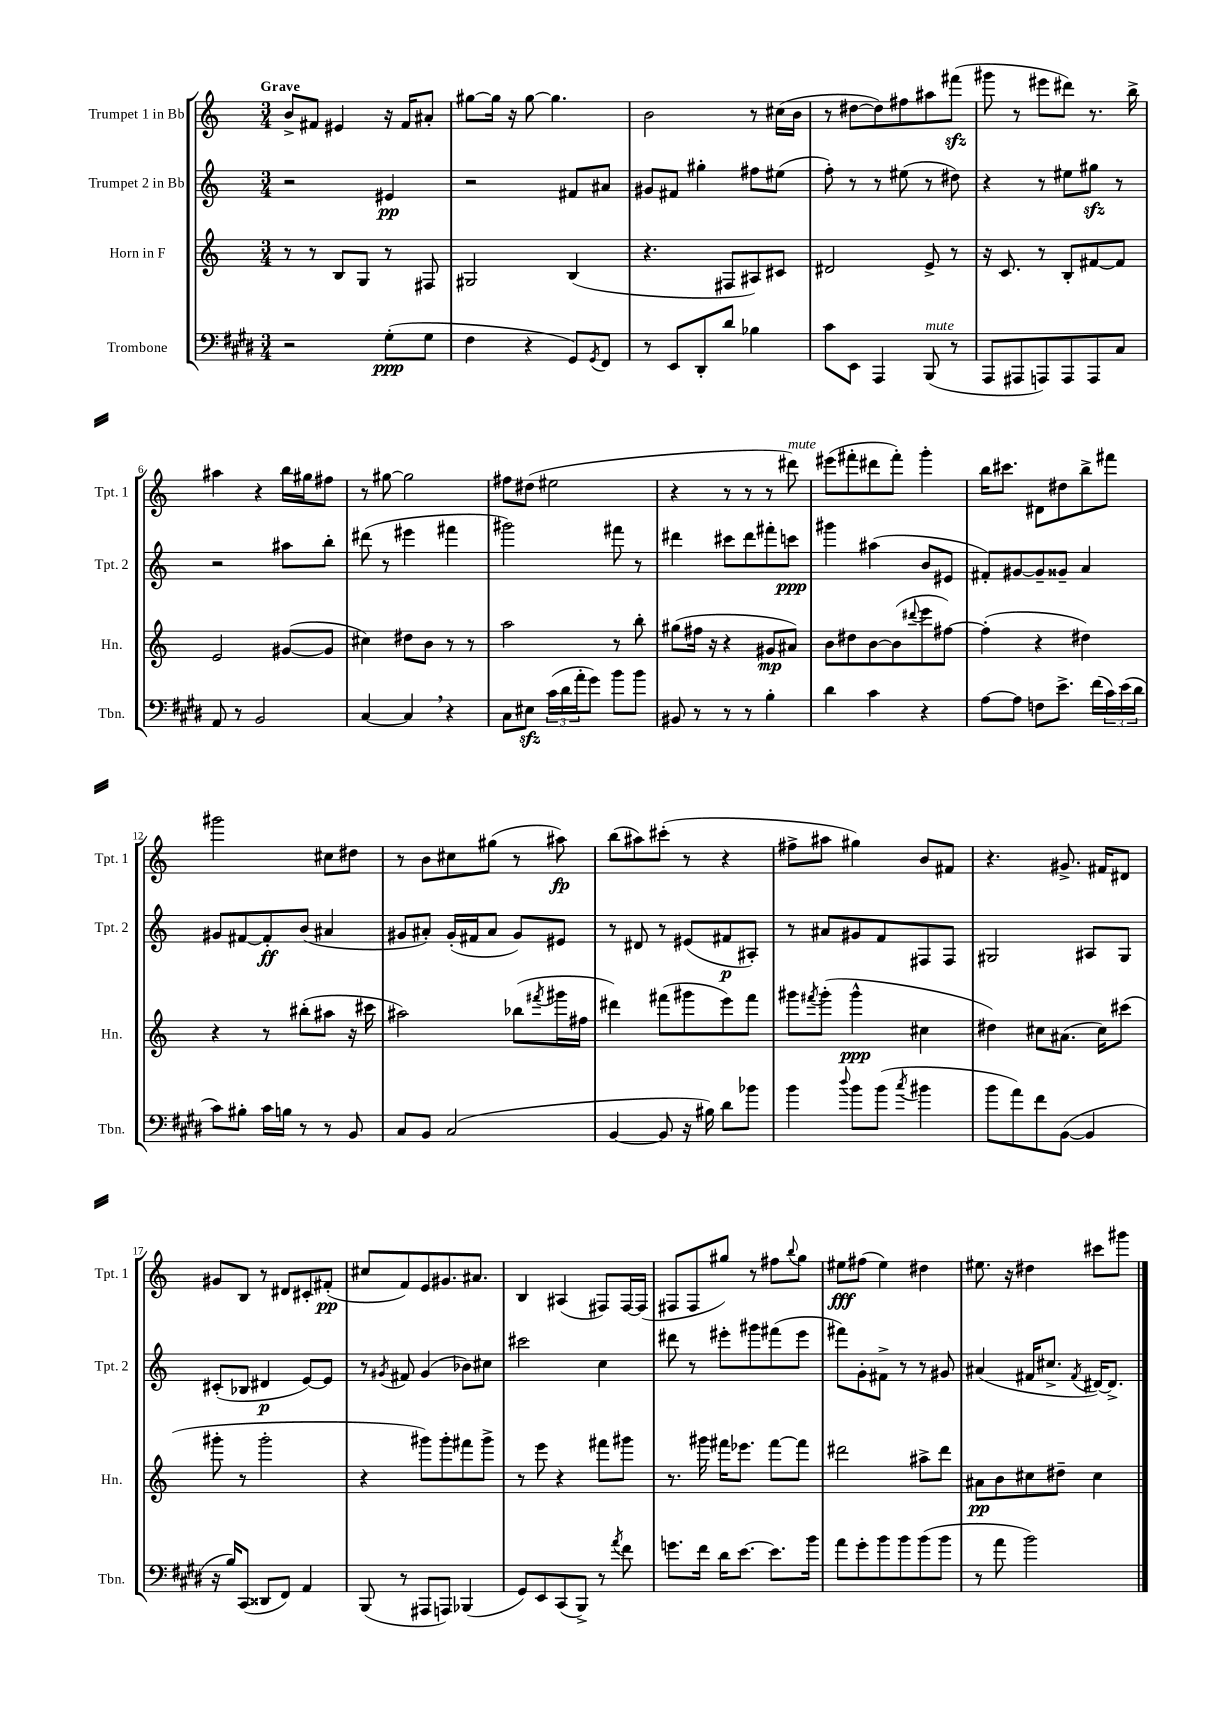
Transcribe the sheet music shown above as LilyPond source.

<<
\new StaffGroup <<
\new Staff = "s0" \with { instrumentName = "Trumpet 1 in Bb" shortInstrumentName = "Tpt. 1" } {
    \clef treble \key c \major \numericTimeSignature \time 3/4 \tempo "Grave"
    b'8-> fis'8 eis'4 r16 fis'16 ais'8-. |
    gis''8~ gis''16 r16 gis''8~ gis''4. |
    b'2 r8 cis''16( b'16 |
    r8 dis''8~ dis''8) fis''8 ais''8 fis'''8\sfz( |
    gis'''8 r8 eis'''8 dis'''8) r8. b''16-> |
    ais''4 r4 b''16 gis''16 fis''8 |
    r8 gis''8~ gis''2 |
    fis''8 dis''8( eis''2 |
    r4 r8 r8 r8 dis'''8^\markup { \italic "mute" }) |
    eis'''8( fis'''8-. dis'''8 fis'''8-.) g'''4-. |
    b''16 cis'''8. dis'8 dis''8 b''8-> fis'''8 |
    gis'''2 cis''8 dis''8 |
    r8 b'8 cis''8 gis''8( r8 ais''8\fp) |
    b''8( ais''8) cis'''8-.( r8 r4 |
    fis''8-> ais''8 gis''4) b'8 fis'8 |
    r4. gis'8.-> fis'16 dis'8 |
    gis'8 b8 r8 dis'8 cis'8-. fis'8-.\pp( |
    cis''8 f'8) e'8 gis'8. ais'8. |
    b4 ais4( fis8) fis16~ fis16( |
    fis8 fis8 gis''8) r8 fis''8 \appoggiatura { b''8 } gis''8 |
    eis''8\fff fis''8( eis''4) dis''4 |
    eis''8. r16 dis''4 cis'''8 gis'''8 \bar "|." |
}
\new Staff = "s1" \with { instrumentName = "Trumpet 2 in Bb" shortInstrumentName = "Tpt. 2" } {
    \clef treble \key c \major \numericTimeSignature \time 3/4
    r2 eis'4\pp |
    r2 fis'8 ais'8 |
    gis'8 fis'8 gis''4-. fis''8 eis''8( |
    f''8-.) r8 r8 eis''8( r8 dis''8) |
    r4 r8 eis''8 gis''8\sfz r8 |
    r2 ais''8 b''8-. |
    dis'''8( r8 eis'''4 fis'''4 |
    gis'''2) fis'''8 r8 |
    dis'''4 cis'''8 dis'''8 fis'''8-. c'''8\ppp |
    gis'''4 ais''4( b'8 eis'8 |
    fis'8-.) gis'8~ gis'8-- gisis'8-- a'4 |
    gis'8 fis'8~ fis'8-.\ff b'8( ais'4 |
    gis'8 ais'8-.) gis'16-.( fis'16 ais'8 gis'8) eis'8 |
    r8 dis'8 r8 eis'8( fis'8\p ais8-.) |
    r8 ais'8 gis'8 f'8 fis8 fis8 |
    gis2 ais8 gis8 |
    cis'8-.( bes8 dis'4\p e'8~) e'8 |
    r8 \acciaccatura { gis'8 } fis'8 gis'4( bes'8) cis''8 |
    cis'''2 c''4 |
    dis'''8 r8 eis'''8-. gis'''8 fis'''8( eis'''8 |
    fis'''8) g'8-. fis'8-> r8 r8 gis'8 |
    ais'4( fis'16 cis''8.-> \acciaccatura { fis'8 } dis'16~) dis'8.-> \bar "|." |
}
\new Staff = "s2" \with { instrumentName = "Horn in F" shortInstrumentName = "Hn." } {
    \clef treble \key c \major \numericTimeSignature \time 3/4
    r8 r8 b8 g8 r8 fis8 |
    gis2 b4( |
    r4. fis8 ais8) cis'8 |
    dis'2 e'8-> r8 |
    r16 c'8. r8 b8-. fis'8~ fis'8 |
    e'2 gis'8~( gis'8 |
    cis''4) dis''8 b'8 r8 r8 |
    a''2 r8 b''8-. |
    gis''8( fis''16 r16 r4 gis'8\mp ais'8) |
    b'8 dis''8 b'8~ b'8( \appoggiatura { dis'''8 } e'''8 fis''8~) |
    fis''4-.( r4 dis''4) |
    r4 r8 bis''8-.( ais''8 r16 cis'''16 |
    ais''2) bes''8( \acciaccatura { fis'''8 } gis'''16 fis''16 |
    dis'''4) fis'''8( gis'''8 e'''8) fis'''8 |
    gis'''8 \acciaccatura { fis'''8 } gis'''8-.( gis'''4-^\ppp cis''4 |
    dis''4) cis''8 ais'8.( cis''16) cis'''8( |
    gis'''8-. r8 gis'''2-. |
    r4 gis'''8) gis'''8-. fis'''8 gis'''8-> |
    r8 e'''8 r4 fis'''8 gis'''8 |
    r8. gis'''16 fis'''16 ees'''8. fis'''8~ fis'''8 |
    dis'''2 ais''8-> dis'''8 |
    ais'8\pp b'8 cis''8 dis''8-- cis''4 \bar "|." |
}
\new Staff = "s3" \with { instrumentName = "Trombone" shortInstrumentName = "Tbn." } {
    \clef bass \key e \major \numericTimeSignature \time 3/4
    r2 gis8-.\ppp( gis8 |
    fis4 r4 gis,8) \acciaccatura { gis,8 } fis,8 |
    r8 e,8 dis,8-. dis'8 bes4 |
    cis'8 e,8 a,,4 b,,8^\markup { \italic "mute" }( r8 |
    a,,8 ais,,8 a,,8) a,,8 a,,8 cis8 |
    a,8 r8 b,2 |
    cis4~ cis4 \breathe r4 |
    cis8 eis8\sfz \tuplet 3/2 { cis'16( dis'16 a'16-. } gis'8) b'8 b'8 |
    bis,8 r8 r8 r8 b4-. |
    dis'4 cis'4 r4 |
    a8~ a8 f8 e'8.-> fis'16( \tuplet 3/2 { cis'16) e'16( dis'16 } |
    cis'8) bis8-. cis'16 b16 r8 r8 b,8 |
    cis8 b,8 cis2( |
    b,4~ b,8 r16 bis16) dis'8 bes'8 |
    b'4 \appoggiatura { dis''8 } b'8 b'8( \acciaccatura { cis''8 } bis'4 |
    b'8 a'8) fis'8 b,8~( b,4 |
    r16 b16) cis,8( disis,8 fis,8) a,4 |
    b,,8( r8 ais,,8 a,,8) bes,,4( |
    gis,8) e,8 cis,8( b,,8->) r8 \acciaccatura { a'8 } fis'8 |
    g'8. fis'16 dis'16 e'8.~ e'8. b'16 |
    a'8 gis'8-. b'8 b'8 b'8( b'8 |
    r8 a'8 b'2) \bar "|." |
}
>>
>>
